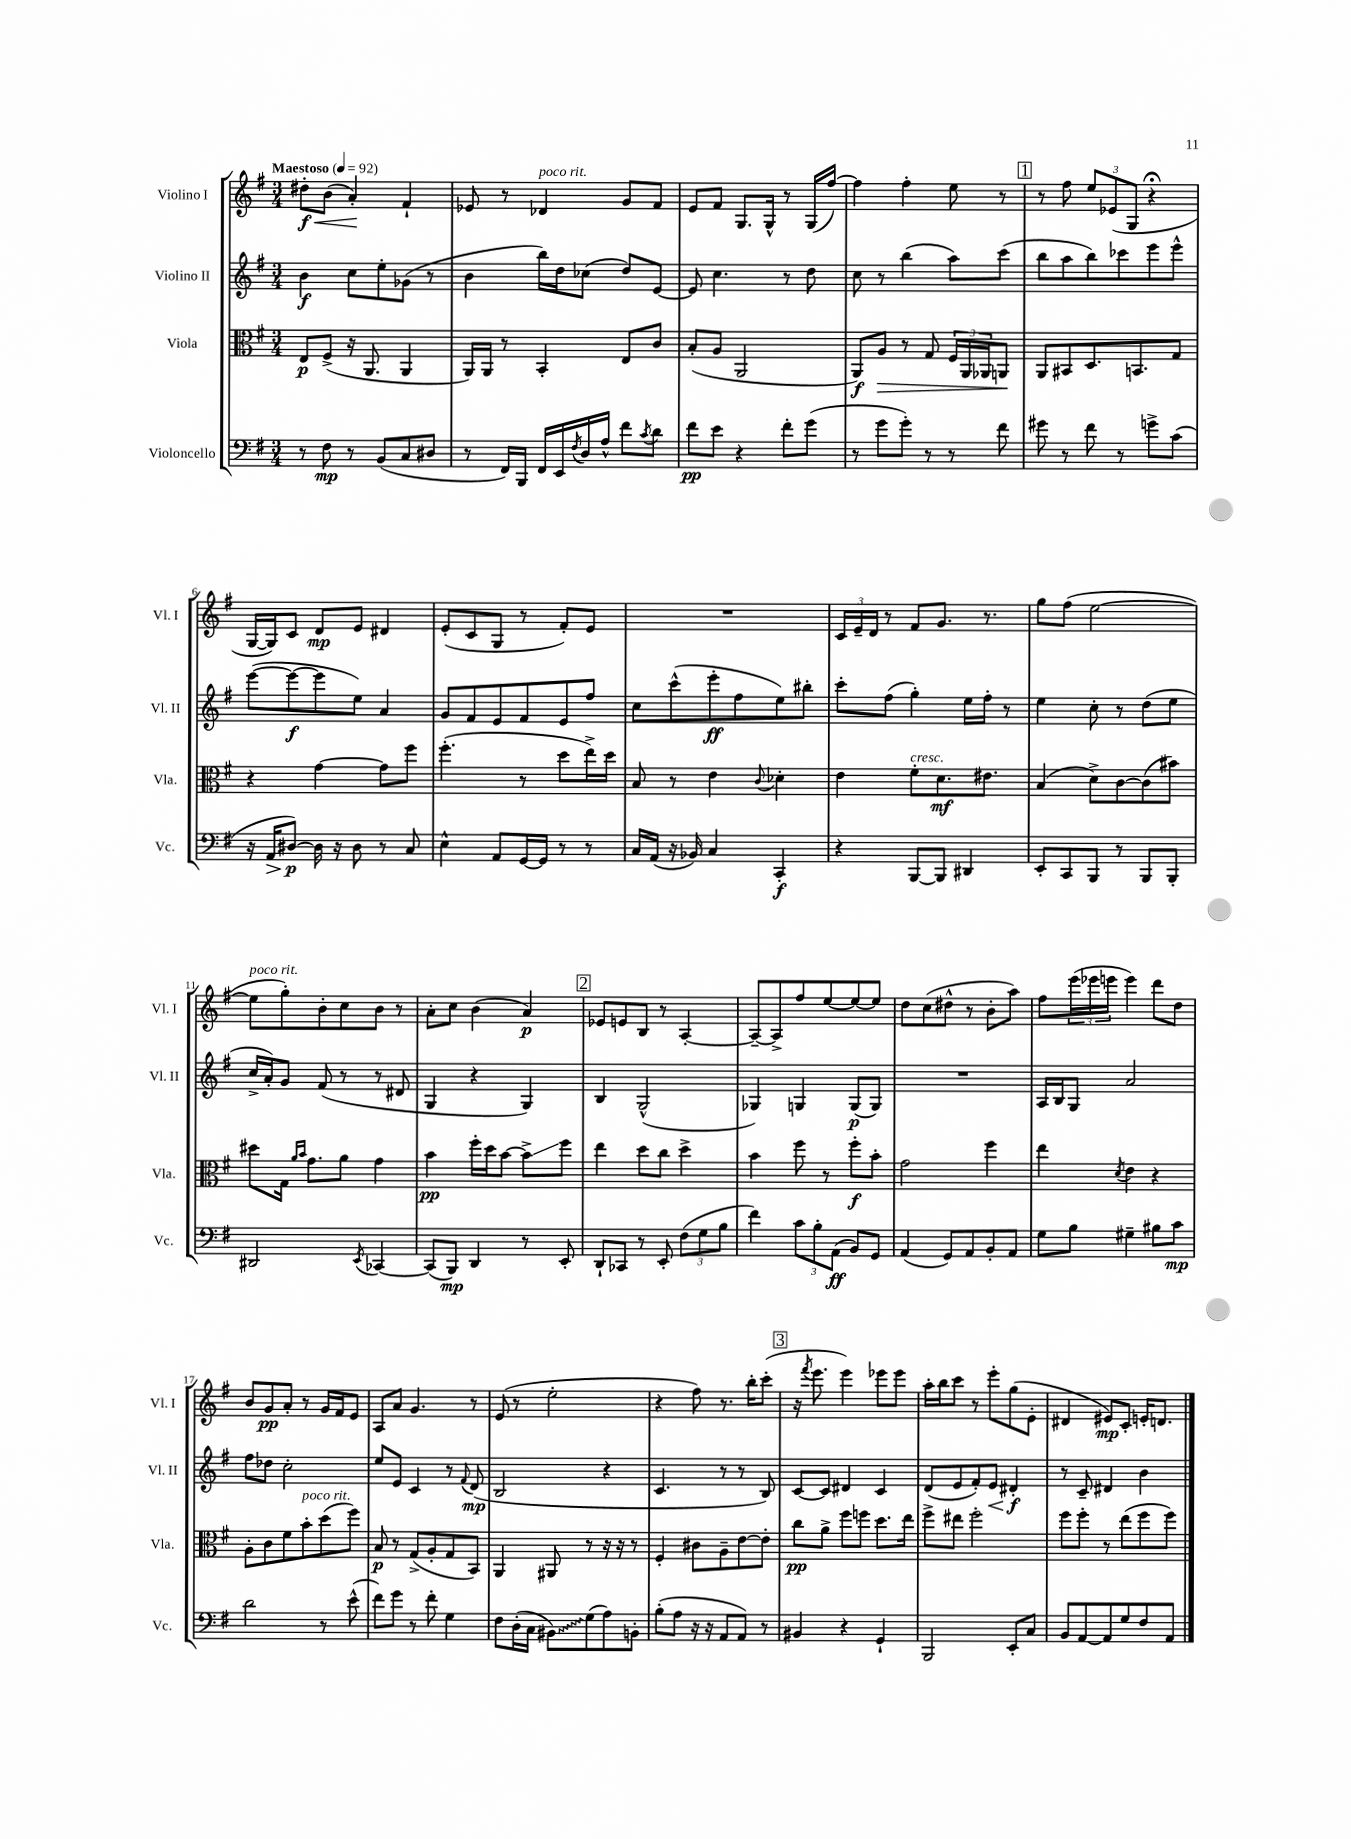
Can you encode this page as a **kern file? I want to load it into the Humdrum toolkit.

**kern	**kern	**kern	**kern
*staff4	*staff3	*staff2	*staff1
*clefF4	*clefC3	*clefG2	*clefG2
*k[f#]	*k[f#]	*k[f#]	*k[f#]
*M3/4	*M3/4	*M3/4	*M3/4
*MM92	*MM92	*MM92	*MM92
8r	8E	4b	8dd#'
8F#	(8F#^	.	(8b
8r	16r	8cc	4a')
.	8.AA	.	.
(8BB	.	8ee'	.
8C	4AA	(8g-	4f#`
8D#	.	8r	.
=	=	=	=
8r	16AA)	4b	8e-
.	16AA	.	.
16FF#)	8r	.	8r
16BBB	.	.	.
16FF#	4BB'	16bb)	4d-
16EE	.	16dd	.
8qF#	.	.	.
16D	.	(8cc-	.
16A^^	.	.	.
8f#	8E	8dd)	8g
8qc	.	.	.
8d	8c	[8e	8f#
=	=	=	=
8f#	(8B'	8e]	8e
8e	8A	4.cc	8f#
4r	2AA	.	8.G
.	.	.	16G^^
8f#'	.	8r	8r
(8g	.	8dd	(16G
.	.	.	[16ff#)
=	=	=	=
8r	8AA)	8cc	4ff#]
8g	8A	8r	.
8g')	8r	(4bb	4ff#'
8r	8G	.	.
8r	24F#	8aa)	8ee
.	24AA	.	.
.	24AA-	.	.
8f#	8AA	(8ccc	8r
=	=	=	=
8g#	8AA	8bb	8r
8r	8BB#	8aa	8ff#
8f#	8.D	8bb)	12ee
.	.	.	(12e-
8r	.	8ccc-	.
.	.	.	12G
.	8.BB	.	.
8g^	.	8eee	4r;
(8c	8G	8eee^^	.
=	=	=	=
16r	4r	([8eee	[16G
16AA	.	.	16G])
[8D#)	.	8eee_	8c
16D#]	[4g	8eee]	8d
16r	.	.	.
8D#	.	8ee)	8e
8r	8g]	4a	4d#
8C	8ff#	.	.
=	=	=	=
4E^^	(4.ff#'	8g	(8e'
.	.	8f#	8c
8AA	.	8e	8G
[16GG	8r	8f#	8r
16GG]	.	.	.
8r	8dd	8e	8f#')
8r	16ee^)	8ff#	8e
.	16dd	.	.
=	=	=	=
16C	8B	8cc	2.r
(16AA	.	.	.
16r	8r	(8ccc^^	.
16BB-)	.	.	.
4C	4e	8eee'	.
.	.	8ff#	.
.	8qqc	.	.
4CC'	4d-'	8ee)	.
.	.	8bb#'	.
=	=	=	=
4r	4e	8ccc'	24c
.	.	.	24e~
.	.	.	24d
.	.	(8ff#	8r
[8BBB	8f#'	4gg')	8f#
8BBB]	8.d	.	8.g
4DD#	.	16ee	.
.	8.e#	16ff#'	8.r
.	.	8r	.
=	=	=	=
8EE'	(4B	4ee	8gg
8CC	.	.	(8ff#
8BBB	8d^)	8cc'	[2ee
8r	[8c	8r	.
8BBB	(8c]	(8dd	.
8BBB'	8b#)	8ee	.
=	=	=	=
2DD#	8dd#	16cc^	8ee]
.	.	16a')	.
.	16G	8g	8gg')
.	16qqa	.	.
.	16qqb	.	.
.	8.g	.	.
.	.	(8f#	8b'
.	8a	8r	8cc
8qEE	.	.	.
[4CC-	4g	8r	8b
.	.	8d#	8r
=	=	=	=
(8CC-]	4b	4G	8a'
8BBB)	.	.	8cc
4DD	16ff#'	4r	(4b
.	16dd	.	.
.	[8b	.	.
8r	8b^]	4G)	4a)
8EE'	8ff#	.	.
=	=	=	=
8DD`	4ee	4B	8e-
8CC-	.	.	8e
8r	8dd	(2G^^	8B
8EE'	8cc	.	8r
(12F#	4dd^	.	[4A'
12G	.	.	.
12B	.	.	.
=	=	=	=
4f#)	4b	4G-)	8A~_
.	.	.	8A^]
12c	8ff#	4G	8ff#
12B'	.	.	.
.	8r	.	[8ee
(12AA	.	.	.
8BB)	8ff#'	(8G	8ee_
8GG	8b'	8G)	8ee]
=	=	=	=
(4AA	2g	2.r	8dd
.	.	.	(8cc
8GG)	.	.	8dd#^^
8AA	.	.	8r
8BB'	4ff#	.	8b'
8AA	.	.	8aa)
=	=	=	=
8G	4ee	16A	8ff#
.	.	16B	.
8B	.	8G	(24eee
.	.	.	24eee-
.	.	.	24eee
.	8qd	.	.
4G#~	4e	2a	4eee)
8B#	4r	.	8ddd
8c	.	.	8dd
=	=	=	=
2d	8A'	8ff#	8b
.	8c	8dd-	8g
.	8f#	2cc'	8a'
.	8b'	.	8r
8r	(8dd	.	16g
.	.	.	16f#
(8e^^	8ff#)	.	8e
=	=	=	=
8f#)	8B	8ee	8A
8g	8r	8e	8a
8r	(8G^	4c	4.g
8f#'	8A'	.	.
4G	8G	8r	.
.	.	8qqf#	.
.	8BB)	(8d	8r
=	=	=	=
8F#	4AA	2B	(8e
(16D'	.	.	8r
16C	.	.	.
8BB#)	8AA#	.	2ee'
(8G	8r	.	.
8A)	16r	4r	.
.	16r	.	.
8BB'	8r	.	.
=	=	=	=
(8B'	4F#'	4.c	4r
8A	.	.	.
16r	8c#	.	8ff#)
16r	.	.	.
8AA	8A~	8r	8.r
8AA)	[8e	8r	.
.	.	.	16bb'
8r	8e']	8B)	(8ccc'
=	=	=	=
4BB#	8cc	[8c	16r
.	.	.	8qfff#
.	.	.	8.eee
.	8a^	8c]	.
4r	8ff#	4d#	4eee)
.	8ff	.	.
4GG`	8.dd	4c	8eee-
.	.	.	8eee-
.	16ee	.	.
=	=	=	=
2BBB	8ff#^	(8d	16aa'
.	.	.	16bb
.	8ee#	8e	8ccc
.	2ff#'	8f#')	8r
.	.	8e	8eee'
8EE'	.	4d#'	(8gg
8C	.	.	8e'
=	=	=	=
8BB	8ff#	8r	4d#
[8AA	8ff#'	8c~	.
8AA]	8r	4d#	8e#)
8G	(8ee	.	8c'
8F#	8ff#	4b	16e'
.	.	.	8.d
8AA	8ff#)	.	.
==	==	==	==
*-	*-	*-	*-
